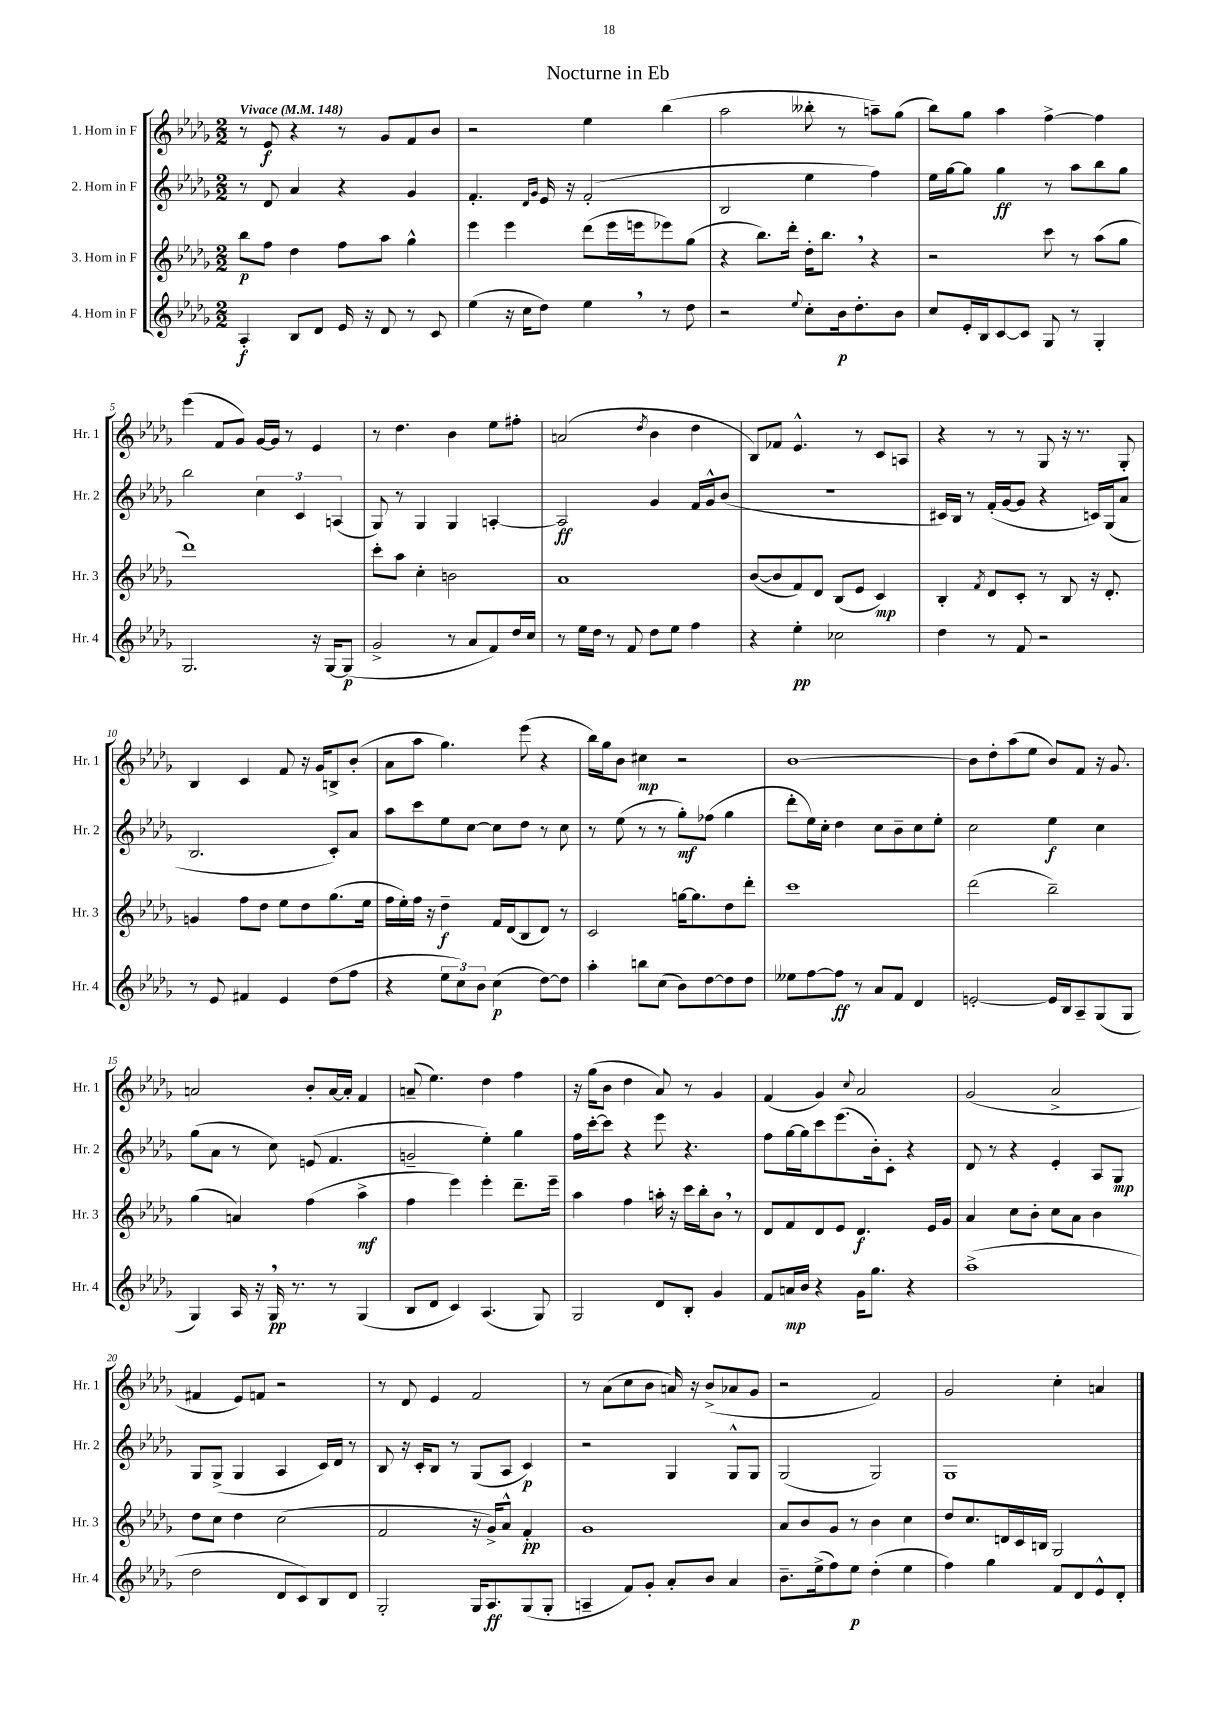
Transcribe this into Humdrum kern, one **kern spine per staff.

**kern	**dynam	**kern	**dynam	**kern	**dynam	**kern	**dynam
*part4	*part4	*part3	*part3	*part2	*part2	*part1	*part1
*staff4	*staff4	*staff3	*staff3	*staff2	*staff2	*staff1	*staff1
*I"4. Horn in F	*	*I"3. Horn in F	*	*I"2. Horn in F	*	*I"1. Horn in F	*
*I'Hr. 4	*	*I'Hr. 3	*	*I'Hr. 2	*	*I'Hr. 1	*
*clefG2	*	*clefG2	*	*clefG2	*	*clefG2	*
*k[b-e-a-d-g-]	*	*k[b-e-a-d-g-]	*	*k[b-e-a-d-g-]	*	*k[b-e-a-d-g-]	*
*M2/2	*	*M2/2	*	*M2/2	*	*M2/2	*
*MM148	*	*MM148	*	*MM148	*	*MM148	*
=1	=1	=1	=1	=1	=1	=1	=1
!	!	!	!	!	!	!LO:TX:a:B:t=Vivace	!
4A-'/	f	8bb-\L	p	8r	.	8r	.
.	.	8ff\J	.	8d-/	.	8e-/	f
8B-/L	.	4dd-\	.	4a-/	.	4r	.
8d-/J	.	.	.	.	.	.	.
16e-/	.	8ff\L	.	4r	.	8r	.
16r	.	.	.	.	.	.	.
8d-/	.	8aa-\J	.	.	.	8g-/L	.
8r	.	4gg-^^\	.	4g-/	.	8f/	.
8c/	.	.	.	.	.	8b-/J	.
=2	=2	=2	=2	=2	=2	=2	=2
(4ee-\	.	4eee-\	.	4.f'/	.	2r	.
16r	.	4eee-\	.	.	.	.	.
16cc\KL	.	.	.	.	.	.	.
.	.	.	.	16qqd-/LL	.	.	.
.	.	.	.	16qqg-/JJ	.	.	.
8dd-\J)	.	.	.	16e-/	.	.	.
.	.	.	.	16r	.	.	.
4ee-,\	.	(8ddd-\L	.	(2f'/	.	4ee-\	.
.	.	16eee-\L	.	.	.	.	.
.	.	16eeen\J	.	.	.	.	.
8r	.	8eee-X\)	.	.	.	(4bb-\	.
8dd-\	.	(8gg-\J	.	.	.	.	.
=3	=3	=3	=3	=3	=3	=3	=3
2r	.	4r	.	2B-/	.	2aa-\	.
.	.	8.bb-\L)	.	.	.	.	.
.	.	16ddd-'\Jk	.	.	.	.	.
8qqee-/	.	.	.	.	.	.	.
8cc'\L	.	16dd-'\KL	.	4ee-\	.	8bb--X'\	.
.	.	8.bb-,\J	.	.	.	.	.
16b-\k	p	.	.	.	.	8r	.
8.dd-'\	.	.	.	.	.	.	.
.	.	4r	.	4ff\)	.	8aan~\L)	.
8b-\J	.	.	.	.	.	(8gg-\J	.
=4	=4	=4	=4	=4	=4	=4	=4
8cc/L	.	2r	.	16ee-\LL	.	8bb-\L)	.
.	.	.	.	[16gg-\J	.	.	.
16e-'/L	.	.	.	8gg-\J]	.	8gg-\J	.
16B-/J	.	.	.	.	.	.	.
[8c/	.	.	.	4gg-\	ff	4aa-\	.
8c/J]	.	.	.	.	.	.	.
8G-/	.	8ccc\	.	8r	.	[4ff^\	.
8r	.	8r	.	8aa-\L	.	.	.
4G-'/	.	(8aa-\L	.	8bb-\	.	4ff\]	.
.	.	8gg-\J	.	8gg-\J	.	.	.
!!LO:LB:g=z
=5	=5	=5	=5	=5	=5	=5	=5
2.G-/	.	1ddd-)	.	2bb-\	.	(4eee-\	.
.	.	.	.	.	.	8f/L	.
.	.	.	.	.	.	8g-/J)	.
.	.	.	.	6cc\	.	[16g-/LL	.
.	.	.	.	.	.	16g-/JJ]	.
.	.	.	.	.	.	8r	.
.	.	.	.	6c/	.	.	.
16r	.	.	.	.	.	4e-/	.
[16G-/KL	.	.	.	.	.	.	.
.	.	.	.	(6An/	.	.	.
(8G-/J]	p	.	.	.	.	.	.
=6	=6	=6	=6	=6	=6	=6	=6
2g-^/	.	8ccc'\L	.	8G-/)	.	8r	.
.	.	8aa-\J	.	8r	.	4.dd-\	.
.	.	4cc'\	.	4G-/	.	.	.
8r	.	2bn\	.	4G-/	.	4b-\	.
8a-/L	.	.	.	.	.	.	.
8f/)	.	.	.	[4An'/	.	8ee-\L	.
16dd-/L	.	.	.	.	.	8ff#X'\J	.
16cc/JJ	.	.	.	.	.	.	.
=7	=7	=7	=7	=7	=7	=7	=7
8r	.	1a-	.	2A/]	ff	(2an/	.
16ee-\LL	.	.	.	.	.	.	.
16dd-\JJ	.	.	.	.	.	.	.
8r	.	.	.	.	.	.	.
8f/	.	.	.	.	.	.	.
.	.	.	.	.	.	8qdd-/	.
8dd-\L	.	.	.	4g-/	.	4b-\	.
8ee-\J	.	.	.	.	.	.	.
4ff\	.	.	.	16f/LL	.	4dd-\	.
.	.	.	.	16g-^^/J	.	.	.
.	.	.	.	(8b-/J	.	.	.
=8	=8	=8	=8	=8	=8	=8	=8
4r	.	([8b-/L	.	1r	.	8B-/L)	.
.	.	8b-/]	.	.	.	8f-X/J	.
4ee-'\	pp	8f/)	.	.	.	4.e-^^/	.
.	.	8d-/J	.	.	.	.	.
2cc-X\	.	(8B-/L	.	.	.	.	.
.	.	8e-/J	.	.	.	8r	.
.	.	4c/)	mp	.	.	8c/L	.
.	.	.	.	.	.	8An/J	.
=9	=9	=9	=9	=9	=9	=9	=9
4dd-\	.	4B-'/	.	16c#X/LL)	.	4r	.
.	.	.	.	16B-/JJ	.	.	.
.	.	.	.	8r	.	.	.
.	.	8qf/	.	.	.	.	.
8r	.	8d-/L	.	(16f'/LL	.	8r	.
.	.	.	.	[16g-/J	.	.	.
8f/	.	8c'/J	.	8g-/J]	.	8r	.
2r	.	8r	.	4r	.	8G-/	.
.	.	8B-/	.	.	.	16r	.
.	.	.	.	.	.	8.r	.
.	.	16r	.	16cn/LL)	.	.	.
.	.	8.d-'/	.	(16G-/J	.	.	.
.	.	.	.	8a-/J	.	8G-'/	.
!!LO:LB:g=z
=10	=10	=10	=10	=10	=10	=10	=10
8r	.	4gn/	.	2.B-/	.	4B-/	.
8e-/	.	.	.	.	.	.	.
4f#X/	.	8ff\L	.	.	.	4c/	.
.	.	8dd-\J	.	.	.	.	.
4e-/	.	8ee-\L	.	.	.	8f/	.
.	.	8dd-\	.	.	.	16r	.
.	.	.	.	.	.	16g-/KL	.
(8dd-\L	.	(8.gg-\	.	8c'/L)	.	8Bn^/	.
8ff\J	.	.	.	8a-/J	.	(8b-'/J	.
.	.	16ee-\Jk	.	.	.	.	.
=11	=11	=11	=11	=11	=11	=11	=11
4r	.	16ff\LL	.	8aa-\L	.	8a-\L	.
.	.	16ee-'\)	.	.	.	.	.
.	.	16ff\JJ	.	8ccc\	.	8aa-\J	.
.	.	16r	.	.	.	.	.
12ee-\L	.	4dd-~\	f	8ee-\	.	4.gg-\)	.
12cc\)	.	.	.	.	.	.	.
.	.	.	.	[8cc\J	.	.	.
12b-\J	.	.	.	.	.	.	.
(4cc\	p	16f/LL	.	8cc\L]	.	.	.
.	.	(16d-/J	.	.	.	.	.
.	.	8B-/	.	8dd-\J	.	(8eee-\	.
[8dd-\L)	.	8d-/J)	.	8r	.	4r	.
8dd-\J]	.	8r	.	8cc\	.	.	.
=12	=12	=12	=12	=12	=12	=12	=12
4aa-'\	.	2c/	.	8r	.	16bb-\LL)	.
.	.	.	.	.	.	16gg-\J	.
.	.	.	.	(8ee-\	.	8b-\J	.
8bbn\L	.	.	.	8r	.	4cc#X\	mp
(8cc\J	.	.	.	8r	.	.	.
8b-\L)	.	[16ggn\KL	.	8gg-'\L)	mf	2r	.
.	.	8.gg\]	.	.	.	.	.
[8dd-\	.	.	.	(8ff-X\J	.	.	.
8dd-\]	.	8dd-\	.	4gg-\	.	.	.
8dd-\J	.	8ddd-'\J	.	.	.	.	.
=13	=13	=13	=13	=13	=13	=13	=13
8ee--X\L	.	1ccc	.	8ddd-'\L	.	[1b-	.
[8ff\	.	.	.	16ee-\L)	.	.	.
.	.	.	.	16cc'\JJ	.	.	.
8ff\J]	ff	.	.	4dd-\	.	.	.
8r	.	.	.	.	.	.	.
8a-/L	.	.	.	8cc\L	.	.	.
8f/J	.	.	.	8b-~\	.	.	.
4d-/	.	.	.	8cc\	.	.	.
.	.	.	.	8ee-'\J	.	.	.
=14	=14	=14	=14	=14	=14	=14	=14
[2en'/	.	(2ddd-\	.	2cc\	.	8b-\L]	.
.	.	.	.	.	.	8dd-'\	.
.	.	.	.	.	.	(8aa-\	.
.	.	.	.	.	.	8ee-\J	.
16e/LL]	.	2bb-~\)	.	4ee-\	f	8b-/L)	.
16B-/J	.	.	.	.	.	.	.
8A-~/	.	.	.	.	.	8f/J	.
(8G-/	.	.	.	4cc\	.	16r	.
.	.	.	.	.	.	8.g-/	.
8G-/J	.	.	.	.	.	.	.
!!LO:LB:g=z
=15	=15	=15	=15	=15	=15	=15	=15
4G-/)	.	(4gg-\	.	(8gg-\L	.	2an/	.
.	.	.	.	8a-\J	.	.	.
16A-/	.	4an/)	.	8r	.	.	.
16r	.	.	.	.	.	.	.
16G-,/	pp	.	.	8cc\)	.	.	.
8.r	.	.	.	.	.	.	.
.	.	(4ff\	.	(8en/	.	8b-'/L	.
8r	.	.	.	4.f/	.	[16a/L	.
.	.	.	.	.	.	16a'/JJ]	.
(4G-/	.	4aa-^\	mf	.	.	4f/	.
=16	=16	=16	=16	=16	=16	=16	=16
8B-/L	.	4ff\	.	2gn~/	.	(8an~/	.
8d-/J	.	.	.	.	.	4.ee-\)	.
4c/)	.	4eee-\)	.	.	.	.	.
(4.A-/	.	4eee-'\	.	4ee-'\)	.	4dd-\	.
.	.	8.ddd-~\L	.	4gg-\	.	4ff\	.
8G-/)	.	.	.	.	.	.	.
.	.	16eee-~\Jk	.	.	.	.	.
=17	=17	=17	=17	=17	=17	=17	=17
2G-/	.	4aa-\	.	16ff\LL	.	16r	.
.	.	.	.	[16ccc'\J	.	(16gg-\KL	.
.	.	.	.	8ccc\J]	.	8b-\J	.
.	.	4ff\	.	4r	.	4dd-\	.
8d-/L	.	16aan'\	.	8eee-\	.	8a-/)	.
.	.	16r	.	.	.	.	.
8B-'/J	.	16ccc\LL	.	4.r	.	8r	.
.	.	16bb-'\J	.	.	.	.	.
4g-/	.	8b-,\J	.	.	.	4g-/	.
.	.	8r	.	.	.	.	.
=18	=18	=18	=18	=18	=18	=18	=18
8f/L	.	8d-/L	.	8ff\L	.	(4f/	.
16an/L	mp	8f/	.	[16gg-\L	.	.	.
16b-/JJ	.	.	.	16gg-\J]	.	.	.
4r	.	8d-/	.	8ccc\	.	4g-/)	.
.	.	8e-/J	.	(8.eee-\	.	.	.
.	.	.	.	.	.	8qqcc/	.
16g-\KL	.	4.d-/	f	.	.	2a-/	.
8.gg-\J	.	.	.	16b-'\k)	.	.	.
.	.	.	.	8c'\J	.	.	.
4r	.	.	.	4r	.	.	.
.	.	16e-/LL	.	.	.	.	.
.	.	16g-/JJ	.	.	.	.	.
=19	=19	=19	=19	=19	=19	=19	=19
(1aa-^	.	4a-/	.	8d-/	.	(2g-/	.
.	.	.	.	8r	.	.	.
.	.	8cc\L	.	4r	.	.	.
.	.	8b-'\J	.	.	.	.	.
.	.	8cc\L	.	4e-'/	.	2a-^/	.
.	.	8a-\J	.	.	.	.	.
.	.	4b-\	.	8A-/L	.	.	.
.	.	.	.	8G-/J	mp	.	.
!!LO:LB:g=z
=20	=20	=20	=20	=20	=20	=20	=20
2dd-\	.	8dd-\L	.	8G-/L	.	4f#X/	.
.	.	8cc\J	.	(8G-^/J	.	.	.
.	.	4dd-\	.	4G-/	.	8e-/L)	.
.	.	.	.	.	.	8fn/J	.
8d-/L	.	(2cc\	.	4A-/	.	2r	.
8c/)	.	.	.	.	.	.	.
8B-/	.	.	.	16c/LL)	.	.	.
.	.	.	.	16d-/JJ	.	.	.
8d-/J	.	.	.	8r	.	.	.
=21	=21	=21	=21	=21	=21	=21	=21
2G-'/	.	2f/	.	8B-/	.	8r	.
.	.	.	.	16r	.	8d-/	.
.	.	.	.	16c'/KL	.	.	.
.	.	.	.	8B-/J	.	4e-/	.
.	.	.	.	8r	.	.	.
16G-/KL	.	16r	.	(8G-/L	.	2f/	.
8.A-/	ff	16g-^/KL)	.	.	.	.	.
.	.	8a-^^/J	.	8A-/J	.	.	.
(8G-/	.	4f'/	pp	4c/)	p	.	.
8G-'/J	.	.	.	.	.	.	.
=22	=22	=22	=22	=22	=22	=22	=22
4An~/	.	1g-	.	2r	.	8r	.
.	.	.	.	.	.	(8a-\L	.
8f/L)	.	.	.	.	.	8cc\	.
8g-'/J	.	.	.	.	.	8b-\J	.
8a-'/L	.	.	.	4G-/	.	16an/)	.
.	.	.	.	.	.	16r	.
8b-/J	.	.	.	.	.	(8b-^/L	.
4a-/	.	.	.	8G-^^/L	.	8a-X/	.
.	.	.	.	8G-/J	.	8g-/J	.
=23	=23	=23	=23	=23	=23	=23	=23
8.b-~\L	.	8a-/L	.	(2G-/	.	2r	.
.	.	8b-/	.	.	.	.	.
(16ee-^\k	.	.	.	.	.	.	.
8ff\)	.	8g-/J	.	.	.	.	.
8ee-\J	p	8r	.	.	.	.	.
(4dd-'\	.	4b-\	.	2G-/)	.	2f/)	.
4ee-\	.	4cc\	.	.	.	.	.
=24	=24	=24	=24	=24	=24	=24	=24
4ff\)	.	8dd-/L	.	1G-	.	2g-/	.
.	.	8.cc/	.	.	.	.	.
4gg-\	.	.	.	.	.	.	.
.	.	16dn/L	.	.	.	.	.
.	.	16c/	.	.	.	.	.
.	.	16Bn/JJ	.	.	.	.	.
8f/L	.	2G-/	.	.	.	4cc'\	.
8d-/	.	.	.	.	.	.	.
8e-^^/	.	.	.	.	.	4an/	.
8d-'/J	.	.	.	.	.	.	.
==	==	==	==	==	==	==	==
*-	*-	*-	*-	*-	*-	*-	*-
